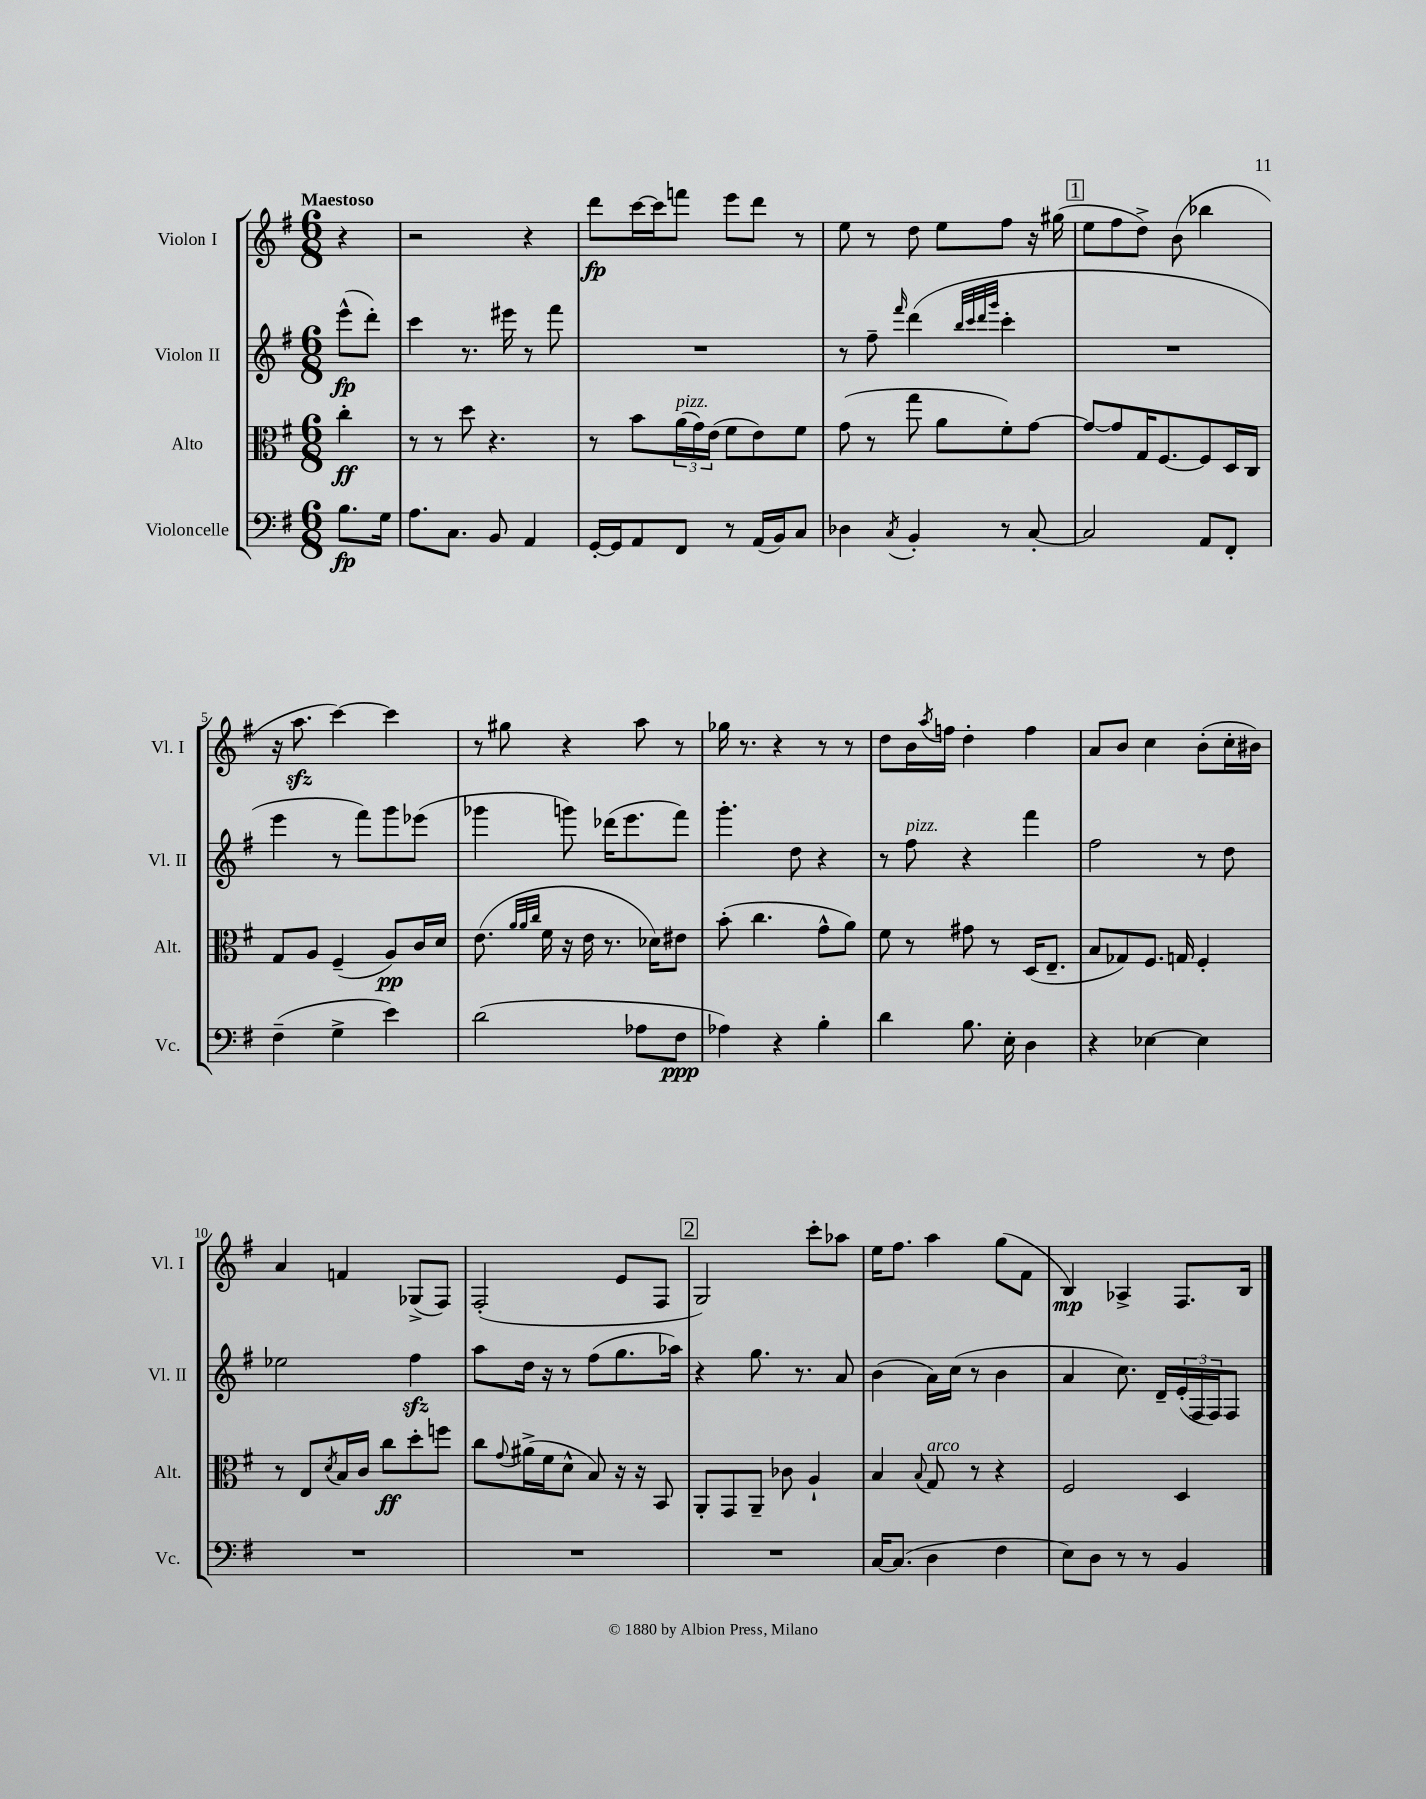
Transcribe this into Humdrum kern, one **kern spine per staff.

**kern	**dynam	**kern	**dynam	**kern	**dynam	**kern	**dynam
*part4	*part4	*part3	*part3	*part2	*part2	*part1	*part1
*staff4	*staff4	*staff3	*staff3	*staff2	*staff2	*staff1	*staff1
*I"Violoncelle	*	*I"Alto	*	*I"Violon II	*	*I"Violon I	*
*I'Vc.	*	*I'Alt.	*	*I'Vl. II	*	*I'Vl. I	*
*clefF4	*	*clefC3	*	*clefG2	*	*clefG2	*
*k[f#]	*	*k[f#]	*	*k[f#]	*	*k[f#]	*
*M6/8	*	*M6/8	*	*M6/8	*	*M6/8	*
=	=	=	=	=	=	=	=
!	!	!	!	!	!	!LO:TX:a:B:t=Maestoso	!
8.B\L	fp	4cc'\	ff	(8eee^^\L	fp	4r	.
.	.	.	.	8ddd'\J)	.	.	.
16G\Jk	.	.	.	.	.	.	.
=1	=1	=1	=1	=1	=1	=1	=1
8.A\L	.	8r	.	4ccc\	.	2r	.
.	.	8r	.	.	.	.	.
8.C\J	.	.	.	.	.	.	.
.	.	8dd\	.	8.r	.	.	.
8BB/	.	4.r	.	.	.	.	.
.	.	.	.	16eee#X\	.	.	.
4AA/	.	.	.	8r	.	4r	.
.	.	.	.	8fff#\	.	.	.
=2	=2	=2	=2	=2	=2	=2	=2
[16GG'/LL	.	8r	.	2.r	.	8ddd\L	fp
16GG/J]	.	.	.	.	.	.	.
8AA/	.	8b\L	.	.	.	[16ccc\L	.
.	.	.	.	.	.	16ccc\J]	.
!	!	!LO:TX:a:i:t=pizz.	!	!	!	!	!
8FF#/J	.	(24a\L	.	.	.	8fffn\J	.
.	.	24g\)	.	.	.	.	.
.	.	(24e\JJ	.	.	.	.	.
8r	.	8f#\L	.	.	.	8eee\L	.
(16AA/LL	.	8e\)	.	.	.	8ddd\J	.
16BB/J)	.	.	.	.	.	.	.
8C/J	.	8f#\J	.	.	.	8r	.
=3	=3	=3	=3	=3	=3	=3	=3
4D-X\	.	(8g\	.	8r	.	8ee\	.
.	.	8r	.	8ff#~\	.	8r	.
8qC/	.	.	.	16qqfff#/	.	.	.
4BB'/	.	8gg\	.	(4ddd\	.	8dd\	.
.	.	8a\L	.	.	.	8ee\L	.
.	.	.	.	32qqbb/LLL	.	.	.
.	.	.	.	32qqccc/	.	.	.
.	.	.	.	32qqddd/	.	.	.
.	.	.	.	32qqggg/JJJ	.	.	.
8r	.	8f#'\)	.	4ccc'\	.	8ff#\J	.
[8C'/	.	[8g\J	.	.	.	16r	.
.	.	.	.	.	.	(16gg#X\	.
!!LO:REH:place=s1:t=1
=4	=4	=4	=4	=4	=4	=4	=4
2C/]	.	8g/L_	.	2.r	.	8ee\L	.
.	.	8g/]	.	.	.	8ff#\	.
.	.	16G/K	.	.	.	8dd^\J)	.
.	.	[8.F#/	.	.	.	.	.
.	.	.	.	.	.	(8b\	.
8AA/L	.	8F#/]	.	.	.	4bb-X\	.
8FF#'/J	.	16D/L	.	.	.	.	.
.	.	16C/JJ	.	.	.	.	.
!!LO:LB:g=z
=5	=5	=5	=5	=5	=5	=5	=5
(4F#~\	.	8G/L	.	4eee\	.	16r	.
.	.	.	.	.	.	8.aazz\	.
.	.	8A/J	.	.	.	.	.
4G^\	.	(4F#~/	.	8r	.	[4ccc\)	.
.	.	.	.	8fff#\L)	.	.	.
4e\)	.	8A/L)	pp	8ggg\	.	4ccc\]	.
.	.	16c/L	.	(8eee-X\J	.	.	.
.	.	16d/JJ	.	.	.	.	.
=6	=6	=6	=6	=6	=6	=6	=6
(2d\	.	(8.e\	.	4ggg-X\	.	8r	.
.	.	.	.	.	.	8gg#X\	.
.	.	32qqa/LLL	.	.	.	.	.
.	.	32qqa/	.	.	.	.	.
.	.	32qqcc/JJJ	.	.	.	.	.
.	.	16f#\	.	.	.	.	.
.	.	16r	.	8gggn\)	.	4r	.
.	.	16e\	.	.	.	.	.
.	.	8.r	.	(16ddd-X\KL	.	.	.
.	.	.	.	8.eee\	.	.	.
8A-X\L	.	.	.	.	.	8aa\	.
.	.	16d-X\KL)	.	.	.	.	.
8F#\J	ppp	8e#X\J	.	8fff#\J)	.	8r	.
=7	=7	=7	=7	=7	=7	=7	=7
4A-X\)	.	(8b'\	.	4.ggg'\	.	16gg-X\	.
.	.	.	.	.	.	8.r	.
.	.	4.cc\	.	.	.	.	.
4r	.	.	.	.	.	4r	.
.	.	.	.	8dd\	.	.	.
4B'\	.	8g^^\L	.	4r	.	8r	.
.	.	8a\J)	.	.	.	8r	.
=8	=8	=8	=8	=8	=8	=8	=8
4d\	.	8f#\	.	8r	.	8dd\L	.
!	!	!	!	!LO:TX:a:i:t=pizz.	!	!	!
.	.	8r	.	8ff#\	.	16b\L	.
.	.	.	.	.	.	8qaa/	.
.	.	.	.	.	.	16ffn\JJ	.
8.B\	.	8g#X\	.	4r	.	4dd'\	.
.	.	8r	.	.	.	.	.
16E'\	.	.	.	.	.	.	.
4D\	.	(16D/KL	.	4fff#\	.	4ff\	.
.	.	8.E~/J	.	.	.	.	.
=9	=9	=9	=9	=9	=9	=9	=9
4r	.	8B/L	.	2ff#\	.	8a/L	.
.	.	8G-X/)	.	.	.	8b/J	.
[4E-X\	.	8.F#/J	.	.	.	4cc\	.
.	.	16Gn/	.	.	.	.	.
4E-\]	.	4F#'/	.	8r	.	(8b'\L	.
.	.	.	.	8dd\	.	16cc'\L	.
.	.	.	.	.	.	16b#X\JJ)	.
!!LO:LB:g=z
=10	=10	=10	=10	=10	=10	=10	=10
2.r	.	8r	.	2ee-X\	.	4a/	.
.	.	8E/L	.	.	.	.	.
.	.	8qd/	.	.	.	.	.
.	.	16B/L	.	.	.	4fn/	.
.	.	16c/JJ	.	.	.	.	.
.	.	8cc\L	ff	.	.	.	.
.	.	8dd'\	.	4ff#zz\	.	(8G-X^/L	.
.	.	8ffn\J	.	.	.	8F#/J)	.
=11	=11	=11	=11	=11	=11	=11	=11
2.r	.	8cc\L	.	8aa\L	.	(2F#'/	.
.	.	8qqg/	.	.	.	.	.
.	.	(16a#X^\L	.	16dd\Jk	.	.	.
.	.	16f#\J	.	16r	.	.	.
.	.	8d^^\J	.	8r	.	.	.
.	.	8B/)	.	(8ff#\L	.	.	.
.	.	16r	.	8.gg\	.	8e/L	.
.	.	16r	.	.	.	.	.
.	.	8BB/	.	.	.	8F#/J	.
.	.	.	.	16aa-X\Jk)	.	.	.
!!LO:REH:place=s1:t=2
=12	=12	=12	=12	=12	=12	=12	=12
2.r	.	8AA'/L	.	4r	.	2G/)	.
.	.	8GG/	.	.	.	.	.
.	.	8AA~/J	.	8.gg\	.	.	.
.	.	8c-X\	.	.	.	.	.
.	.	.	.	8.r	.	.	.
.	.	4A`/	.	.	.	8ccc'\L	.
.	.	.	.	8a/	.	8aa-X\J	.
=13	=13	=13	=13	=13	=13	=13	=13
[16C/KL	.	4B/	.	(4b\	.	16ee\KL	.
(8.C/J]	.	.	.	.	.	8.ff#\J	.
.	.	8qqB/	.	.	.	.	.
!	!	!LO:TX:a:i:t=arco	!	!	!	!	!
4D\	.	8G/	.	16a\LL)	.	4aa\	.
.	.	.	.	(16cc\JJ	.	.	.
.	.	8r	.	8r	.	.	.
4F#\	.	4r	.	4b\	.	(8gg\L	.
.	.	.	.	.	.	8f#\J	.
=14	=14	=14	=14	=14	=14	=14	=14
8E\L)	.	2F#/	.	4a/	.	4B/)	mp
8D\J	.	.	.	.	.	.	.
8r	.	.	.	8.cc\)	.	4A-X^/	.
8r	.	.	.	.	.	.	.
.	.	.	.	16d~/LL	.	.	.
4BB/	.	4D/	.	(24e'/	.	8.F#/L	.
.	.	.	.	24F#/	.	.	.
.	.	.	.	24F#/J)	.	.	.
.	.	.	.	8F#/J	.	.	.
.	.	.	.	.	.	16B/Jk	.
==	==	==	==	==	==	==	==
*-	*-	*-	*-	*-	*-	*-	*-
